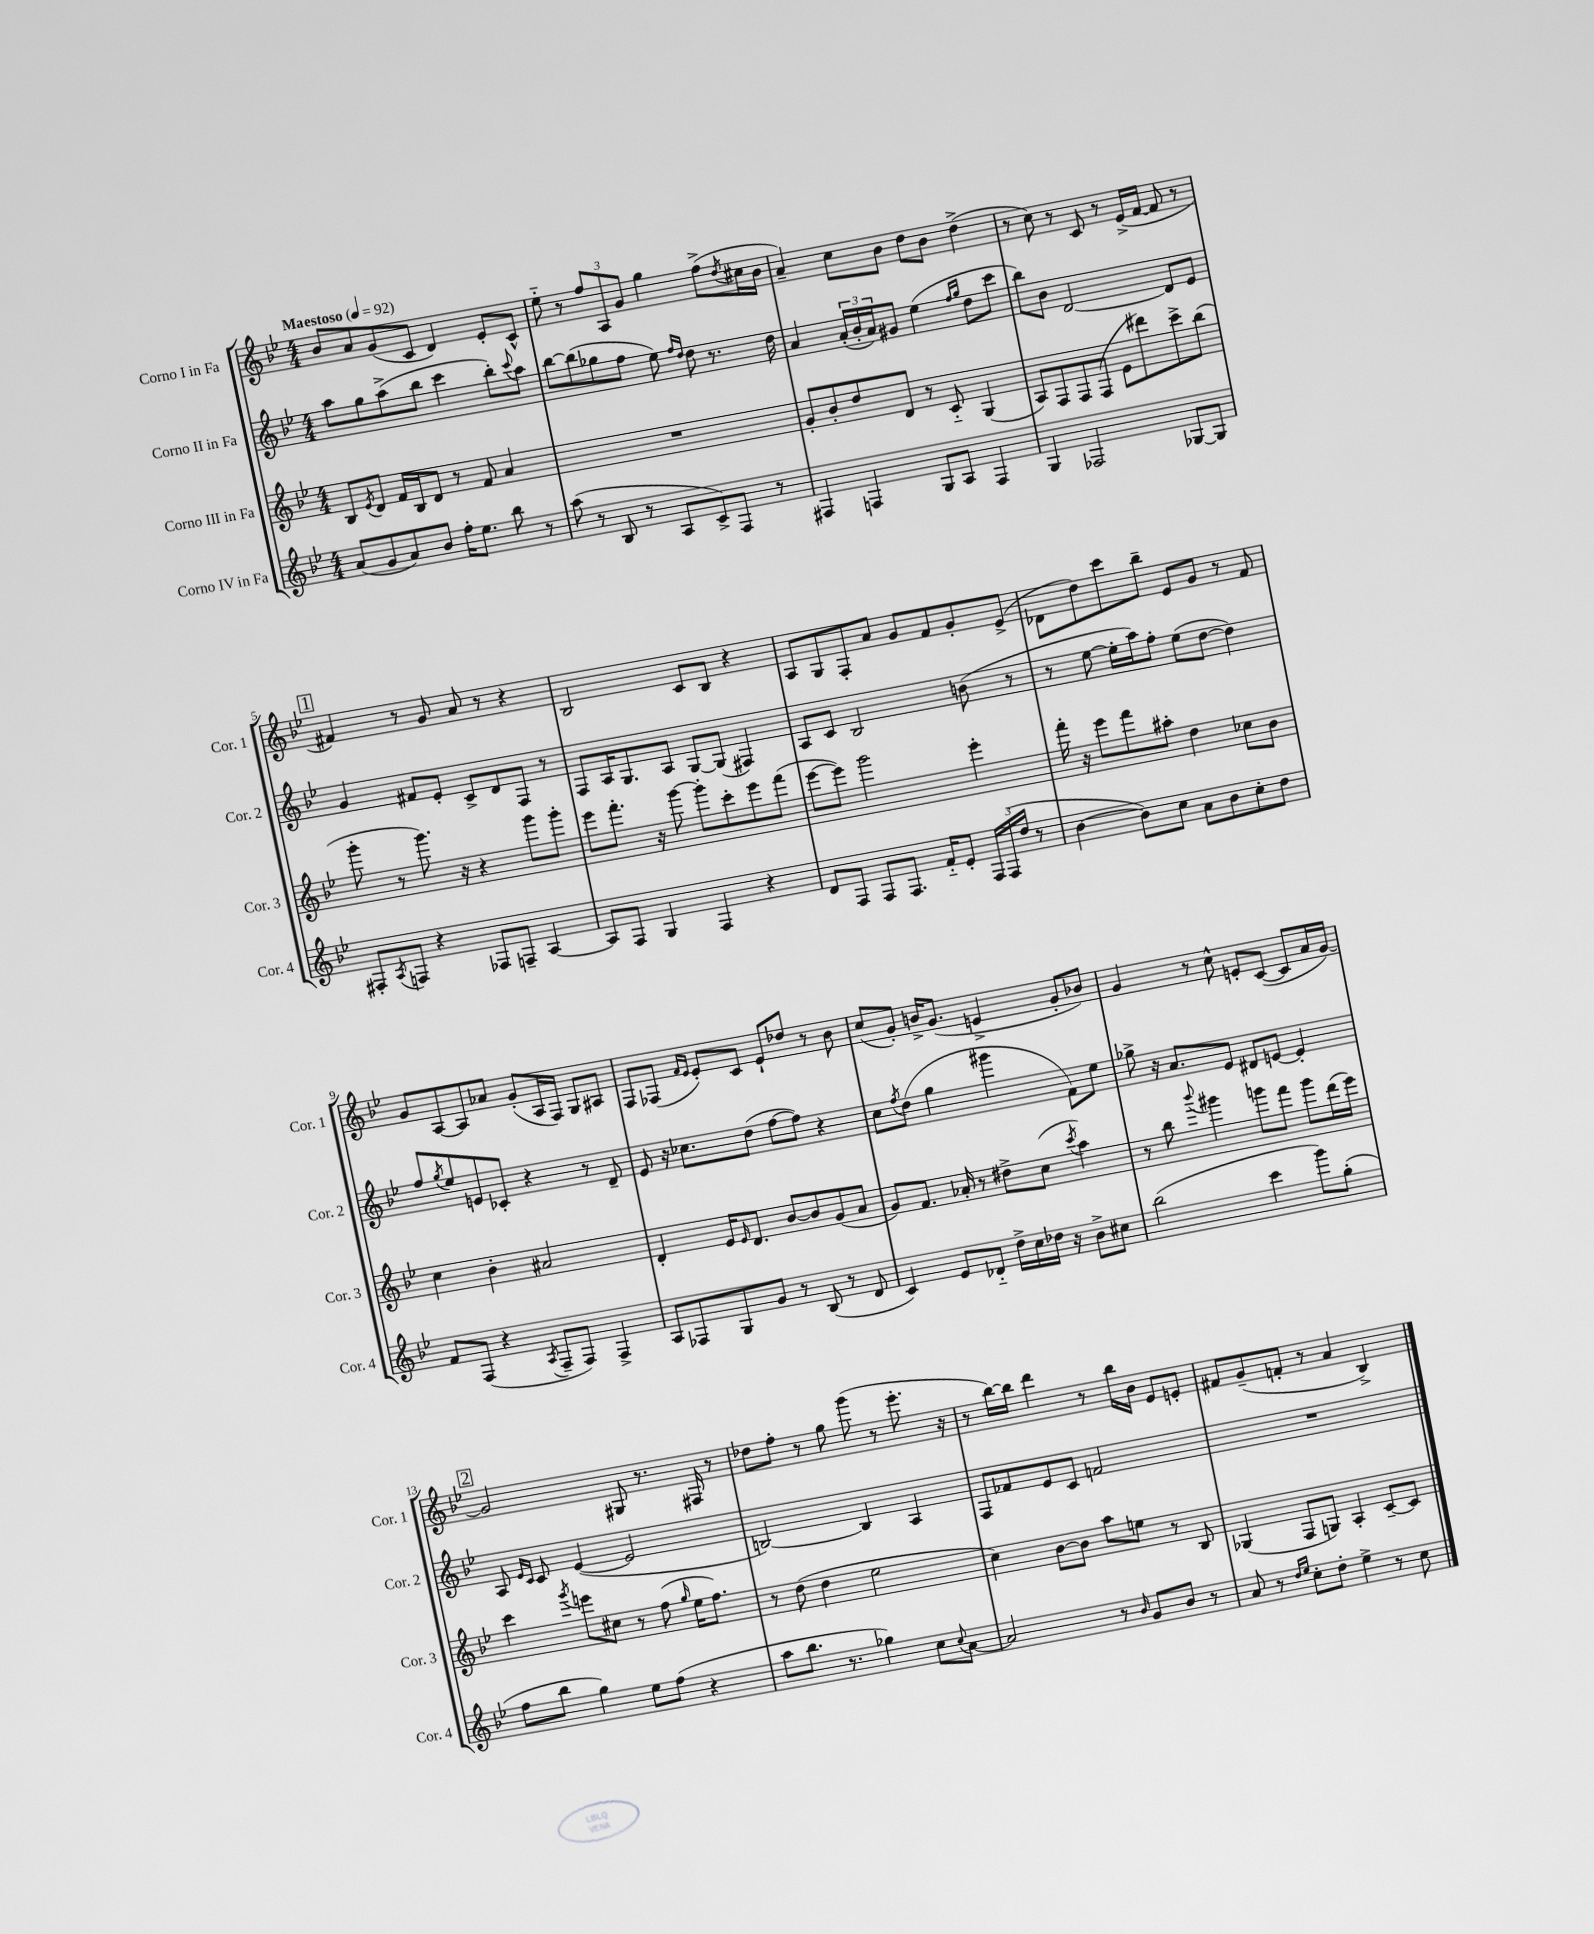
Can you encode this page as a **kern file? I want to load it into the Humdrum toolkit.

**kern	**kern	**kern	**kern
*staff4	*staff3	*staff2	*staff1
*clefG2	*clefG2	*clefG2	*clefG2
*k[b-e-]	*k[b-e-]	*k[b-e-]	*k[b-e-]
*M4/4	*M4/4	*M4/4	*M4/4
*MM92	*MM92	*MM92	*MM92
(8a	8B-	8aa	8b-
.	8qe-	.	.
8g	8d	8gg	8a
8a)	16f	(8aa^	(8g
.	16B-	.	.
8b-	8d	8bb-	8c
16ff'	8r	4ccc	4d)
8.ee-	.	.	.
.	8f	.	.
8bb-	4a	8bb-')	8e-'
.	.	8qqccc	.
8r	.	8aa	8c^^
=	=	=	=
(8aa	1r	[8bb-	8ee-'~
8r	.	(8bb-]	8r
8B-	.	8gg-	12ff
.	.	.	12A
8r	.	8ff	.
.	.	.	12g
8A	.	8ee-)	4gg
.	.	16qqff	.
.	.	16qqdd	.
8c^)	.	8dd	.
8F	.	8.r	(8ff^
.	.	.	8qdd
8r	.	.	16cc#
.	.	16dd	16b-
=	=	=	=
4F#	8g'	4a	4a~)
.	8b-'	.	.
4F	8dd	(24a'	8cc
.	.	24b-'	.
.	.	24a)	.
.	8d	8g#	8b-
8G	8r	(4ee-	8dd
8A	8c'~	.	8b-
.	.	16qqff	.
.	.	16qqgg	.
4F	(4G	8dd	(4dd^
.	.	8ccc	.
=	=	=	=
4G	8A)	8bb-)	8r
.	8F	8b-	8cc)
2F-	8F	[2d	8r
.	(8F	.	8c
.	8e-	.	8r
.	8ddd#)	.	(16e-^
.	.	.	[16f
[8G-	8ccc^	8d]	8f]
8G-]	(8bb-	8e-	8r
=	=	=	=
8F#'	8ggg'	4g	4f#)
8qA	.	.	.
8F	8r	.	.
4r	8.ggg)	8f#	8r
.	.	8e-'	8g
.	16r	.	.
8F-	4r	8c^	8a
8F~	.	8d	8r
[4A	8ggg	8F	4r
.	8ggg'	8r	.
=	=	=	=
8A]	8eee-	8F	2B-
8F	8.fff'	16A	.
.	.	8.G	.
4G	.	.	.
.	16r	.	.
.	[8ggg	8A	.
4F	8ggg']	[8G	8c
.	8ccc'	(8G]	8B-
4r	8eee-	4F#)	4r
.	(8fff	.	.
=	=	=	=
8d	[8eee-	8A	8A
8F	8eee-])	8c	8G
8F	2ggg	2B-	8F'
8.F	.	.	8a
.	.	.	8g
16f'~	.	.	.
8e-'	.	.	8f
24F	4eee-'	(8b	8g'
(24F	.	.	.
24dd	.	.	.
8r	.	8r	(8e-^
=	=	=	=
[4b-	16fff'	8r	8d-
.	16r	.	.
.	8eee-	[8ee-	8dd)
8b-])	8fff	16ee-']	8ccc
.	.	16aa)	.
8cc	8aa#'	8ff'	8bb-~
8a	4dd	(8ee-	8e-
8b-	.	[8dd	8g
8cc'	8cc-	4dd])	8r
8dd	8b-	.	8f
=	=	=	=
8f	4cc	8ff	8g
.	.	8qgg	.
(8F	.	8ee-	[8A
4r	4b-'	8e	8A]
.	.	8c-'	8a-
8qA	.	.	.
8F~	2a#	4r	(8g'
8F)	.	.	16A
.	.	.	16F)
4F^	.	8r	8G
.	.	8d~	8A#
=	=	=	=
8A	4d'	8e-	8F
8F-	.	16r	(8F-
.	.	8.cc-	.
.	.	.	16qqf
.	.	.	16qqe-
8G	16e-	.	8e-')
.	16qqe-	.	.
.	8.d	.	.
8g	.	(8dd	8c
8r	[8b-	[8ff	8e-`
(8B-	8b-]	8ff])	8dd-
8r	(8g	4r	8r
8d	8a	.	8b-
=	=	=	=
4c)	8g)	8cc	(8cc
.	.	8qff	.
.	8.f	(8dd	8g')
8e-	.	4gg	16b^
.	16a-'	.	(8.g
8d-'~	8r	.	.
16dd^	8dd#^	4ggg#	4e^
16cc	.	.	.
16dd-	(8cc	.	.
16r	.	.	.
.	8qccc	.	.
8b-^	4aa)	8f)	8g'
8cc#	.	8ee-	8b-)
=	=	=	=
(2bb-	8r	8gg-^	4g
.	8bb-	16r	.
.	.	8.a	.
.	8qqbbb-	.	.
.	4ggg#	.	8r
.	.	8e-	8cc^^
4ccc	8ggg	8d#	8e'
.	8fff	[8e	([8c
8ggg)	8ggg	4e']	8c]
(8gg'	(16ddd	.	16a
.	16eee-)	.	[16g)
=	=	=	=
8ff	4ccc	8A	2g]
.	.	16qqe-	.
.	.	16qqc	.
8bb-	.	8c	.
.	8qggg	.	.
4gg)	8eee	([4e-	.
.	8cc#	.	.
8ee-	8r	2e-]	8G#
(8ff	(8ff	.	8.r
.	16qqgg	.	.
4r	16ee-	.	.
.	8.ff)	.	16F#
.	.	.	8r
=	=	=	=
8aa	8r	[2B)	8dd-
8.bb-	(8dd	.	8ff'
.	4dd	.	8r
8.r	.	.	.
.	.	.	8gg
4gg-)	2ee-	4B]	(8ggg
.	.	.	8r
8cc	.	4A	8.eee-'
8qqcc	.	.	.
[8a	.	.	.
.	.	.	16r
=	=	=	=
2a]	4cc)	8F	8r
.	.	8f-	[16bb-)
.	.	.	16bb-]
.	[8b-	8e-	4ddd
.	8b-]	8c	.
8r	8aa	2f	8r
16qqb-	.	.	.
8g	8ee	.	16bb-
.	.	.	16b-
8b-	8r	.	8e-
8r	8B-	.	8e'
=	=	=	=
8a	(4G-	1r	8f#
8r	.	.	(8g~
16qqdd	.	.	.
16qqee-	.	.	.
8cc'	8F	.	8f'
8dd'	8G)	.	8r
4ee-^	4A'	.	4a
8r	[8c~	.	4B-^)
8cc	8c]	.	.
==	==	==	==
*-	*-	*-	*-
